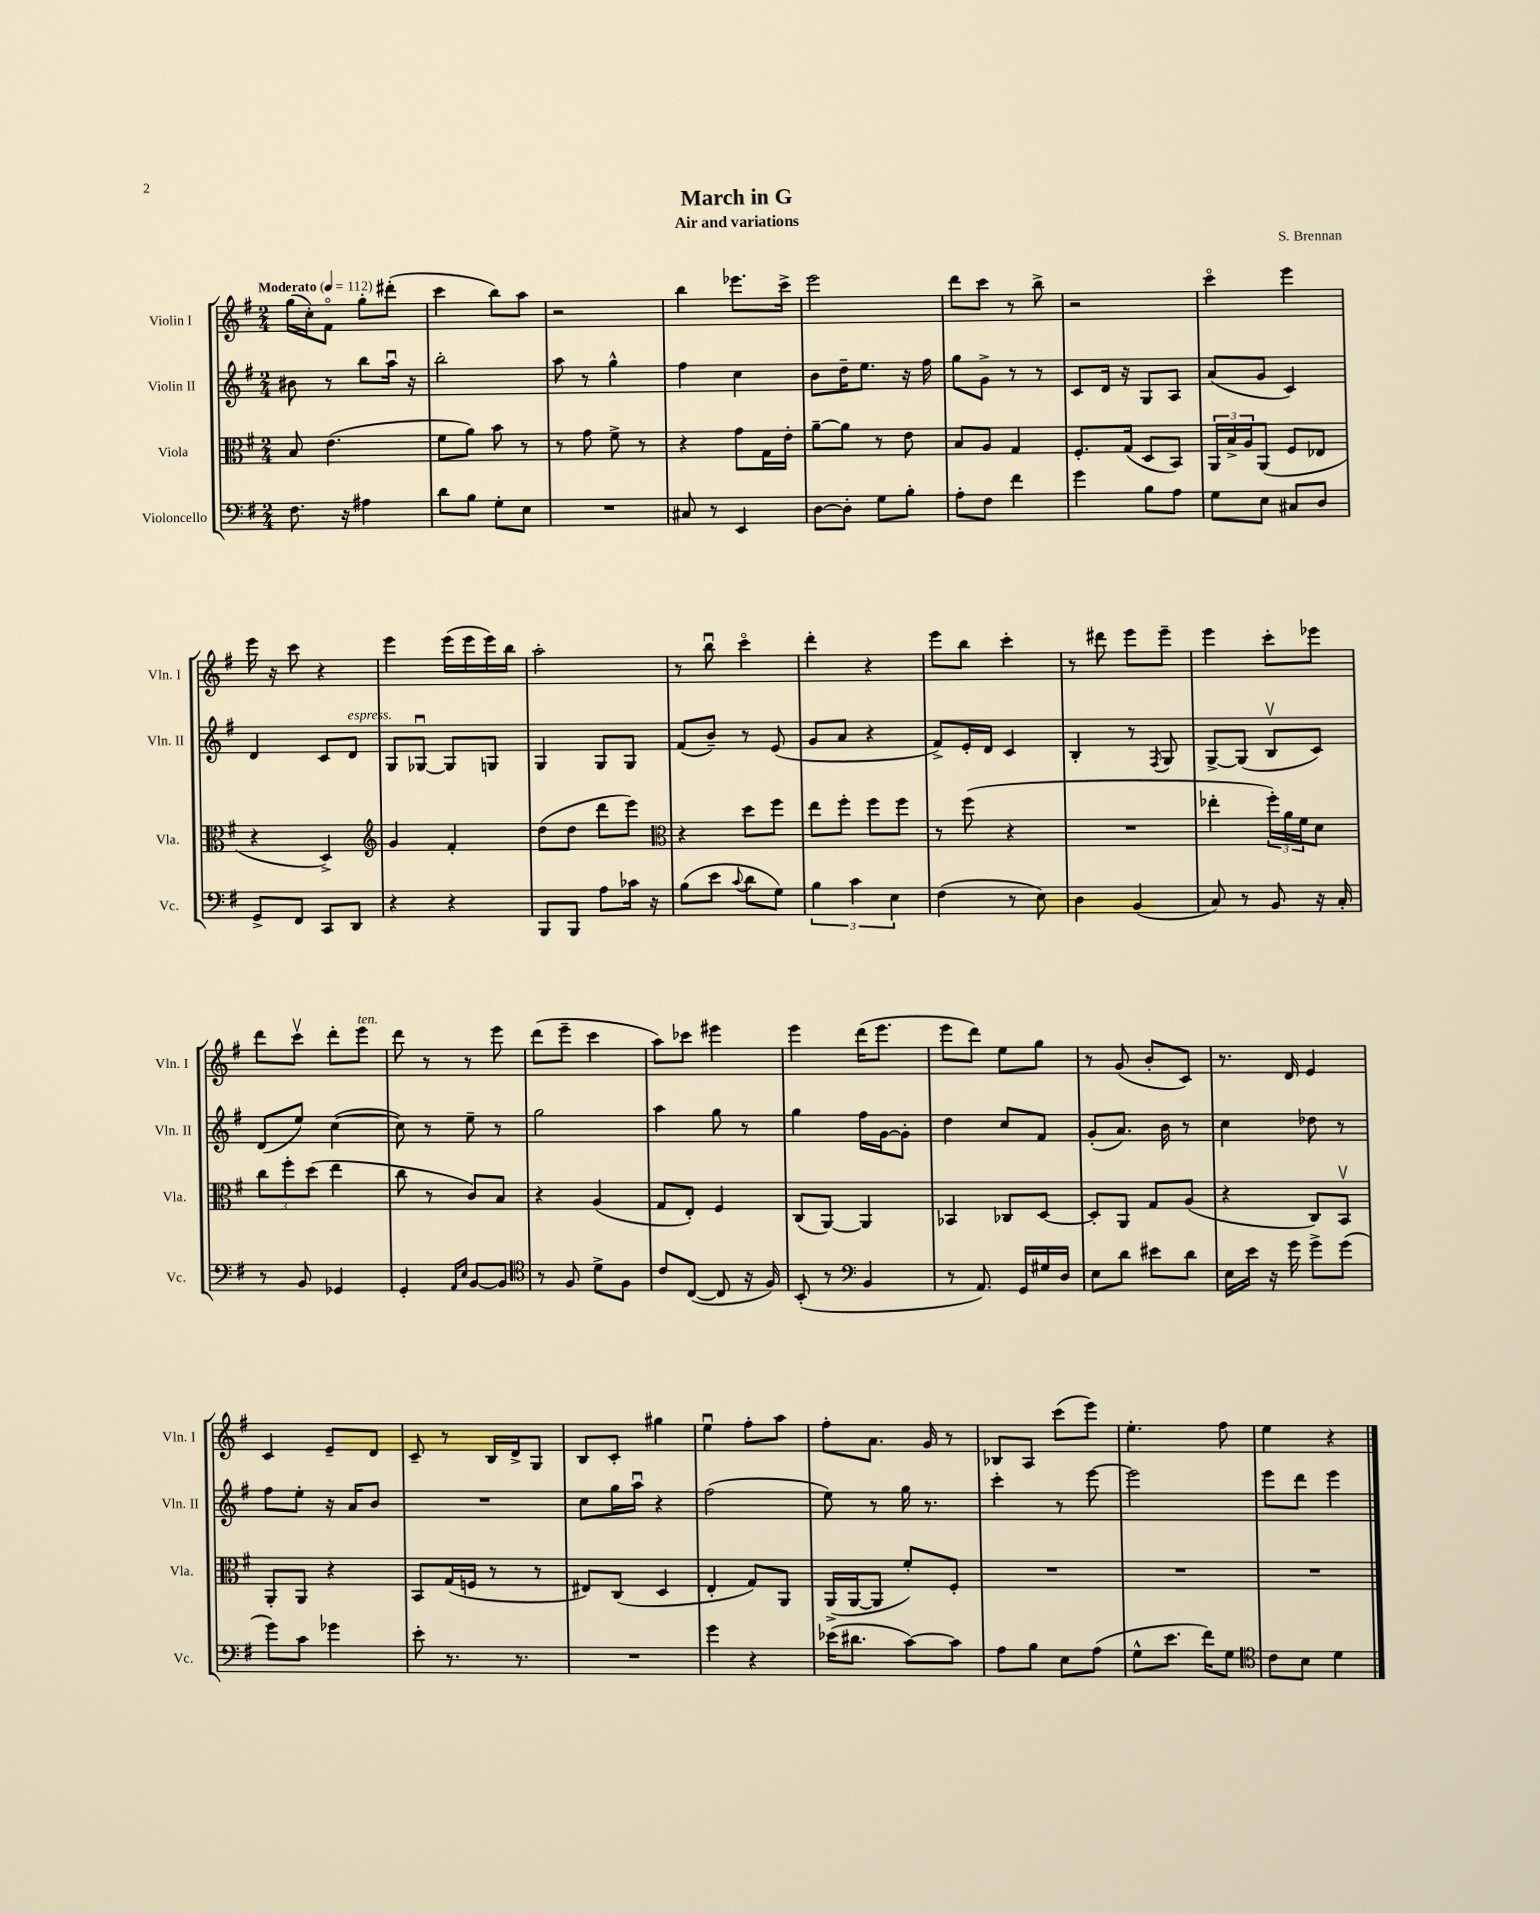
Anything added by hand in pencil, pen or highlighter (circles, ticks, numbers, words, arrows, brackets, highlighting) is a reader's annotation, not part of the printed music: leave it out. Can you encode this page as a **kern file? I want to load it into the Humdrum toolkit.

**kern	**kern	**kern	**kern
*part4	*part3	*part2	*part1
*staff4	*staff3	*staff2	*staff1
*I"Violoncello	*I"Viola	*I"Violin II	*I"Violin I
*I'Vc.	*I'Vla.	*I'Vln. II	*I'Vln. I
*clefF4	*clefC3	*clefG2	*clefG2
*k[f#]	*k[f#]	*k[f#]	*k[f#]
*M2/4	*M2/4	*M2/4	*M2/4
*MM112	*MM112	*MM112	*MM112
=1	=1	=1	=1
!	!	!	!LO:TX:a:B:t=Moderato
8.F#\	8B/	8b#X\	(16gg\LL
.	.	.	16cc'\J)
.	(4.e\	8r	8f#\J
16r	.	.	.
4A#X\	.	8bb\L	8gg'\L
.	.	16aau\Jk	(8ddd#X'\J
.	.	16r	.
=2	=2	=2	=2
8d\L	8f#\L	2bb'\	4ccc\
8B\J	8a\J)	.	.
8G'\L	8b\	.	8bb\L)
8E\J	8r	.	8aa\J
=3	=3	=3	=3
2r	8r	8aa\	2r
.	8g\	8r	.
.	8f#^\	4gg^^\	.
.	8r	.	.
=4	=4	=4	=4
8C#X/	4r	4ff#\	4bb\
8r	.	.	.
4EE/	8g\L	4cc\	8.eee-X\L
.	16G\L	.	.
.	16e'\JJ	.	16ccc^\Jk
=5	=5	=5	=5
[8D\L	[8a~\L	8b\L	2eee\
8D'\J]	8a\J]	16dd~\K	.
.	.	8.ee\J	.
8G\L	8r	.	.
8B'\J	8e\	16r	.
.	.	16ff#\	.
=6	=6	=6	=6
8A'\L	8B/L	8gg\L	8ddd\L
8F#\J	8A/J	8g^\J	8ccc\J
4f#\	4G/	8r	8r
.	.	8r	8bb^\
=7	=7	=7	=7
4g\	8.F#'/L	8c/L	2r
.	.	16d/Jk	.
.	(16G/Jk	16r	.
8B\L	8D/L	8G/L	.
8A\J	8BB/J)	8A/J	.
=8	=8	=8	=8
8G\L	24AA/LL	(8a/L	4ccc\
.	24B^/	.	.
.	24A/J	.	.
8E\J	(8AA/J	8g/J	.
8C#X/L	8F#/L	4c/)	4eee\
8D/J	8E-X/J	.	.
!!LO:LB:g=z
=9	=9	=9	=9
8GG^/L	4r	4d/	16eee\
.	.	.	16r
8FF#/J	.	.	8ccc\
8CC/L	4D^/)	8c/L	4r
!	!	!LO:TX:a:i:t=espress.	!
8DD/J	.	8d/J	.
=10	=10	=10	=10
*	*clefG2	*	*
4r	4g/	8G/L	4eee\
.	.	[8G-Xu/J	.
4r	4f#'/	8G-/L]	(16eee\LL
.	.	.	16eee\
.	.	8Gn/J	16eee\)
.	.	.	16bb\JJ
=11	=11	=11	=11
8BBB/L	(8dd\L	4G/	2aa'\
8BBB/J	8dd\J	.	.
8A\L	8ddd\L	8G/L	.
16c-X\Jk	8eee\J)	8G/J	.
16r	.	.	.
=12	=12	=12	=12
*	*clefC3	*	*
(8B\L	4r	(8f#/L	8r
8e\J	.	8b~/J)	8bbu\
8qqc/	.	.	.
8d\L	8dd\L	8r	4ccc\
8G\J)	8ff#\J	(8e/	.
=13	=13	=13	=13
6B\	8ee\L	8g/L	4ddd'\
.	8ff#'\J	8a/J	.
6c\	.	.	.
.	8ff#\L	4r	4r
6E\	.	.	.
.	8ff#\J	.	.
=14	=14	=14	=14
(4F#\	8r	8f#^/L)	8eee\L
.	(8ff#\	16e'/L	8bb\J
.	.	16d/JJ	.
8r	4r	4c/	4ccc'\
8E\)	.	.	.
=15	=15	=15	=15
4D\	2r	4B'/	8r
.	.	.	8ddd#X\
(4BB/	.	8r	8eee\L
.	.	8qF#/	.
.	.	8G/	8eee~\J
=16	=16	=16	=16
8C/)	4ee-X'\	[8G^/L	4eee\
8r	.	(8G/J]	.
8BB/	24ff#'\LL)	8Bv/L	8ccc'\L
.	24a\	.	.
.	24f#\J	.	.
16r	8d\J	8c/J)	8eee-X\J
16C'/	.	.	.
!!LO:LB:g=z
=17	=17	=17	=17
8r	12cc\L	(8d/L	8ddd\L
.	12ff#'\	.	.
8BB/	.	8ee/J)	8cccv\J
.	(12dd\J	.	.
4GG-X/	4ee\	([4cc\	8ddd'\L
!	!	!	!LO:TX:a:i:t=ten.
.	.	.	8eee\J
=18	=18	=18	=18
4GG'/	8cc\	8cc\])	8ddd\
.	8r	8r	8r
16qqAA/LL	.	.	.
16qqE/JJ	.	.	.
[8BB/L	8c/L)	8ee~\	8r
8BB/J]	8B/J	8r	8eee\
=19	=19	=19	=19
*clefC4	*	*	*
8r	4r	2gg\	(8ddd\L
8F#/	.	.	8eee~\J
8d^\L	(4A/	.	4ccc\
8F#\J	.	.	.
=20	=20	=20	=20
8c/L	8G/L	4aa\	8aa\L)
([8C/J	8E'/J)	.	8ccc-X\J
8C/]	4F#/	8gg\	4eee#X\
16r	.	8r	.
16F#/)	.	.	.
=21	=21	=21	=21
(8BB'/	(8C/L	4gg\	4eee\
8r	[8AA/J)	.	.
*clefF4	*	*	*
4BB/	4AA/]	16ff#\LL	(16ddd\KL
.	.	[16g\J	8.eee\J
.	.	8g'\J]	.
=22	=22	=22	=22
8r	4BB-X/	4dd\	8eee\L
8.AA/)	.	.	8ddd\J)
.	8C-X/L	8cc/L	8ee\L
16GG/LL	.	.	.
16G#X/	[8D/J	8f#/J	8gg\J
16D/JJ	.	.	.
=23	=23	=23	=23
8E\L	8D'/L]	(8g'/L	8r
8d\J	8AA/J	8.a/J)	(8g/
8e#X\L	8G/L	.	8b'/L
.	.	16b\	.
8d\J	(8A/J	8r	8c/J)
=24	=24	=24	=24
16E\LL	4r	4cc\	8.r
16e\JJ	.	.	.
16r	.	.	.
16g\	.	.	16d/
8g^\L	8C/L)	8dd-X\	4e/
(8g\J	8BBv/J	8r	.
!!LO:LB:g=z
=25	=25	=25	=25
8g\L)	8AA'/L	8ff#\L	4c/
8c\J	8AA/J	8ee'\J	.
4g-X\	4r	16r	8e~/L
.	.	16a/KL	.
.	.	8b/J	8d/J
=26	=26	=26	=26
8e'\	8BB/L	2r	8c~/
8.r	(16G/L	.	8r
.	16Fn/JJ	.	.
.	8r	.	16B/LL
8.r	.	.	16d^/J
.	8r	.	8G/J
=27	=27	=27	=27
2r	8E#X/L)	8cc\L	8B/L
.	(8C/J	16gg\L	8c'/J
.	.	16aau\JJ	.
.	4D/	4r	4gg#X\
=28	=28	=28	=28
4g\	4E'/	(2ff#\	4eeu\
4r	8G/L)	.	8ff#'\L
.	8AA/J	.	8aa\J
=29	=29	=29	=29
(16e-X\KL	(16AA^/LL	8ee\)	8ff#'\L
8.d#X\J	[16AA/J	.	.
.	8AA/J]	8r	8.a\J
[8c\L)	8f#'/L)	16gg\	.
.	.	8.r	16g/
8c\J]	8F#'/J	.	8r
=30	=30	=30	=30
8A\L	2r	4ccc'\	8B-X/L
8B\J	.	.	8A/J
8E\L	.	8r	(8ccc\L
(8A\J	.	[8eee\	8eee\J)
=31	=31	=31	=31
8G^^\L	2r	2eee\]	4.ee'\
8.e\J	.	.	.
16f#\KL)	.	.	.
8G\J	.	.	8ff#\
=32	=32	=32	=32
*clefC4	*	*	*
8c\L	2r	8eee\L	4ee\
8B\J	.	8ddd\J	.
4d\	.	4eee\	4r
==	==	==	==
*-	*-	*-	*-
